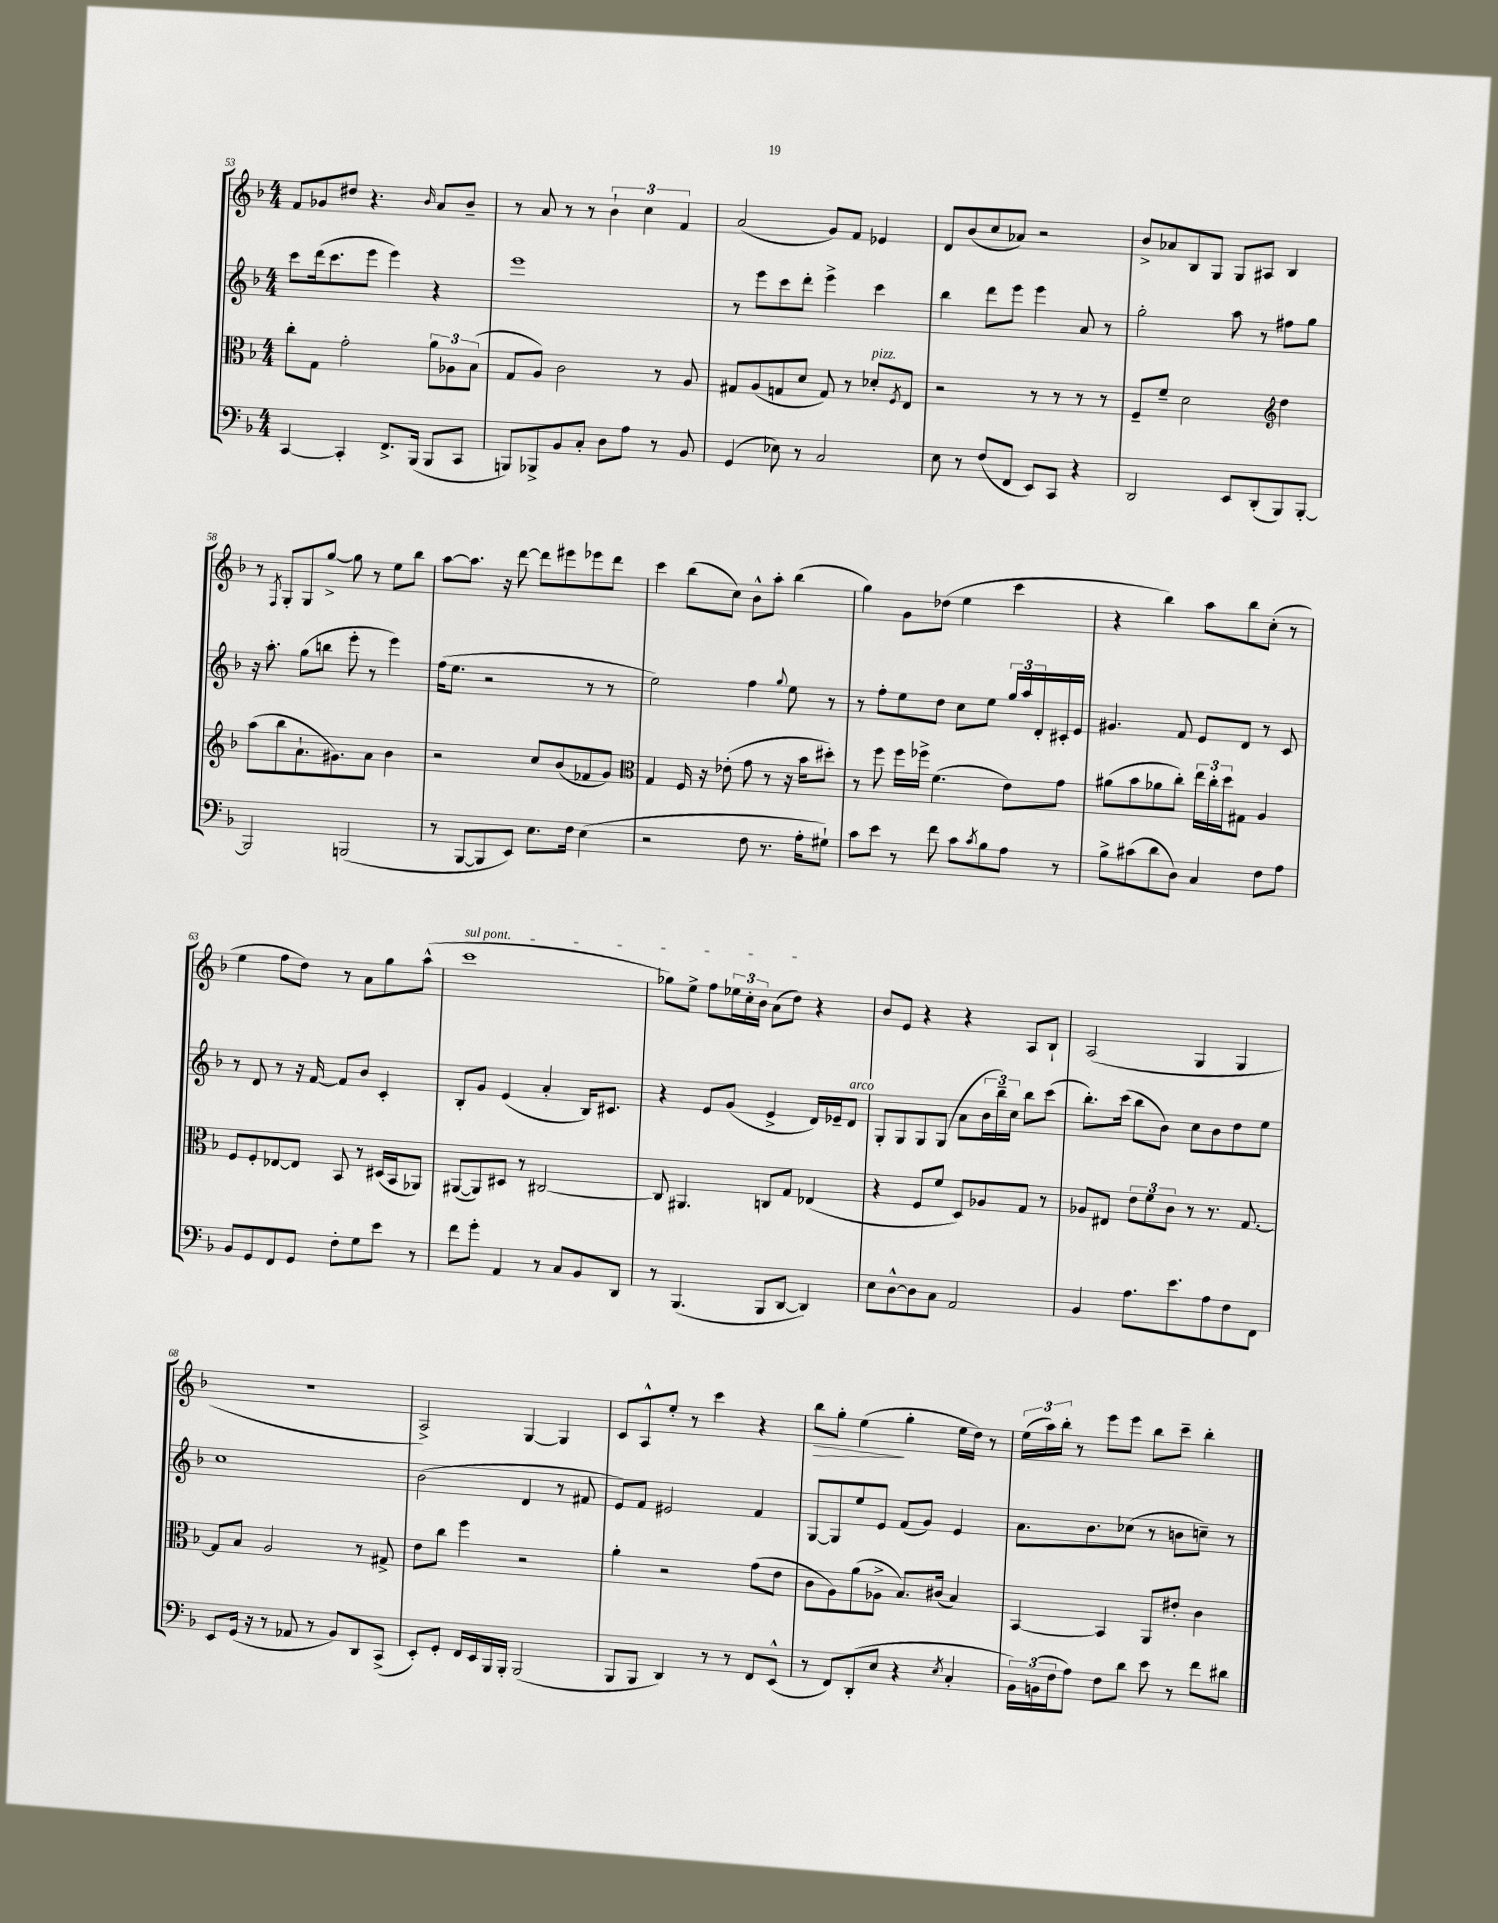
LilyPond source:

<<
\new StaffGroup <<
\new Staff = "s0" {
    \clef treble \key f \major \numericTimeSignature \time 4/4
    f'8 ges'8 dis''8 r4. \grace { bes'16 } a'8 bes'8-- |
    r8 a'8 r8 r8 \tuplet 3/2 { bes'4-! c''4 f'4 } |
    a'2( g'8) f'8 ees'4 |
    d'8 bes'8( c''8 aes'8) r2 |
    bes'8-> aes'8 bes8 g8 g8 ais8 bes4 |
    r8 \acciaccatura { f8 } g8-. g8 g''8~-> g''8 r8 e''8 bes''8 |
    a''8~ a''8. r16 d'''8~ d'''8 eis'''8 ees'''8 d'''8 |
    c'''4 bes''8( c''8) bes'8-^ a''8-. bes''4( |
    g''4) g'8 des''8( e''4 c'''4 |
    r4 bes''4) a''8 bes''8 c''8-.( r8 |
    e''4 f''8 d''8) r8 a'8 g''8 a''8-^( |
    \once \override TextSpanner.bound-details.left.text = \markup { \italic "sul pont." } c'''1\startTextSpan |
    ges''8) e''8-> f''8 \tuplet 3/2 { ees''16 c''16-. bes'16 } a'8( d''8\stopTextSpan) r4 |
    bes'8 e'8 r4 r4 a8 bes8-! |
    a2( g4 g4 |
    R1 |
    a2->) g4~ g4 |
    c'8 a8-^ e''8-. r8 c'''4 r4 |
    bes''8\> g''8-. e''4\!( g''4-. e''16 d''16) r8 |
    \tuplet 3/2 { e''16( a''16) bes''16-. } r8 e'''8 e'''8 bes''8 c'''8-- bes''4-. \bar "|." |
}
\new Staff = "s1" {
    \clef treble \key f \major \numericTimeSignature \time 4/4
    c'''8 d'''16( c'''8. e'''8 e'''4) r4 |
    e'''1 |
    r8 e'''8 c'''8 d'''8-. e'''4-> c'''4 |
    bes''4 d'''8 e'''8 e'''4 a'8 r8 |
    g''2-. a''8 r8 fis''8 g''8 |
    r16 a''8.-. g''8( b''8 e'''8-. r8 e'''4) |
    f''16( e''8. r2 r8 r8 |
    e''2) f''4 \appoggiatura { g''8 } e''8 r8 |
    r8 f''8-. e''8 d''8 c''8 e''8 \tuplet 3/2 { g''16 a''16 d'16-. } cis'16-. e'16 |
    gis'4. f'8 e'8 d'8 r8 c'8 |
    r8 d'8 r8 r16 f'16~ f'8 bes'8 c'4-. |
    bes8-. g'8 e'4( a'4-. bes16) cis'8. |
    r4 e'8 g'8( e'4-> d'16) ees'16-- d'8^\markup { \italic "arco" } |
    g8-. g8 g8 g8( a'8 \tuplet 3/2 { bes'16 bes''16--) c''16 } bes''8 c'''8( |
    bes''8.-.) c'''16( bes''8 bes'8) c''8 bes'8 d''8 e''8 |
    c''1 |
    bes'2( d'4 r8 fis'8 |
    e'8) f'8 eis'2 f'4 |
    g8~ g8 e''8 e'8 f'8( g'8) e'4 |
    a'8. bes'8. ces''8( r8 b'8 c''8--) r8 \bar "|." |
}
\new Staff = "s2" {
    \clef alto \key f \major \numericTimeSignature \time 4/4
    c''8-. g8 g'2-. \tuplet 3/2 { a'8 aes8 bes8( } |
    g8 a8) c'2 r8 a8 |
    gis8 a8( g8 d'8 g8) r8 des'8-.^\markup { \italic "pizz." } \acciaccatura { f8 } e8 |
    r2 r8 r8 r8 r8 |
    f8-- f'8-- d'2 \clef treble d''4 |
    a''8( bes''8 a'8.-! gis'8.) a'8 bes'4 |
    r2 c''8 bes'8( fes'8 g'8) |
    \clef alto g4 f16 r16 ees'8-.( g'8 r8 r16 bes'16 dis''8-.) |
    r8 f''8 f''16 fes''16-> f'4.( e'8) g'8 |
    ais'8( bes'8 aes'8 c''8-.) \tuplet 3/2 { e''16 c''16-. d''16 } gis8 a4 |
    f8 f8-. ees8~ ees8 bes,8 r8 dis16( bes,16 aes,8) |
    ais,8~( ais,8) dis8 r8 cis2~ |
    cis8 ais,4. c8 g8 ees4( |
    r4 f8 f'8 d8) aes8 g8 r8 |
    aes8 eis8 \tuplet 3/2 { e'8 f'8 c'8 } r8 r8. g8.~ |
    g8 bes8 a2 r8 gis8-> |
    e'8 c''8 f''4 r2 |
    a'4-. r2 g'8( e'8 |
    c'8 a8) a'8( aes8-> bes8.) cis'16( bes4) |
    bes,4~ bes,4 a,8 eis'8-. c'4 \bar "|." |
}
\new Staff = "s3" {
    \clef bass \key f \major \numericTimeSignature \time 4/4
    c,4~ c,4-. f,8.-> bes,,16( bes,,8 c,8 |
    b,,8) bes,,8-> bes,8 c8-. d8 a8 r8 bes,8 |
    g,4( ees8) r8 c2 |
    e8 r8 f8( f,8 e,8) c,8 r4 |
    d,2 e,8 d,8-.( bes,,8) bes,,8~-. |
    bes,,2 b,,2( |
    r8 bes,,8~ bes,,8 e,8) e8. f16 e4( |
    r2 f8 r8. a16-. gis8-!) |
    c'8 e'8 r8 f'8 c'8 \acciaccatura { c'8 } bes8 a8 r8 |
    bes8-> cis'8( d'8 d8) c4 f8 a8 |
    bes,8 g,8 f,8 g,8 f8-. g8 e'8 r8 |
    f'8 g'8-. a,4 r8 c8 bes,8 d,8 |
    r8 bes,,4.( bes,,8 d,8~ d,4) |
    e8 d8~-^ d8 c8 a,2 |
    bes,4 a8. e'8. a8 f8 f,8 |
    e,8 g,16( r16 r8 aes,8 r8 bes,8) d,8 c,8->( |
    e,8-.) g,8-. f,16 e,16 bes,,16 bes,,16-. bes,,2( |
    bes,,8 bes,,8 d,4) r8 r8 f,8 e,8-^( |
    r8 f,8) d,8-.( e8 r4 \acciaccatura { e8 } c4-. |
    \tuplet 3/2 { bes,16) b,16( f16 } a8) f8 d'8 e'8 r8 f'8 dis'8 \bar "|." |
}
>>
>>
\layout { \context { \Score currentBarNumber = #53 } }
